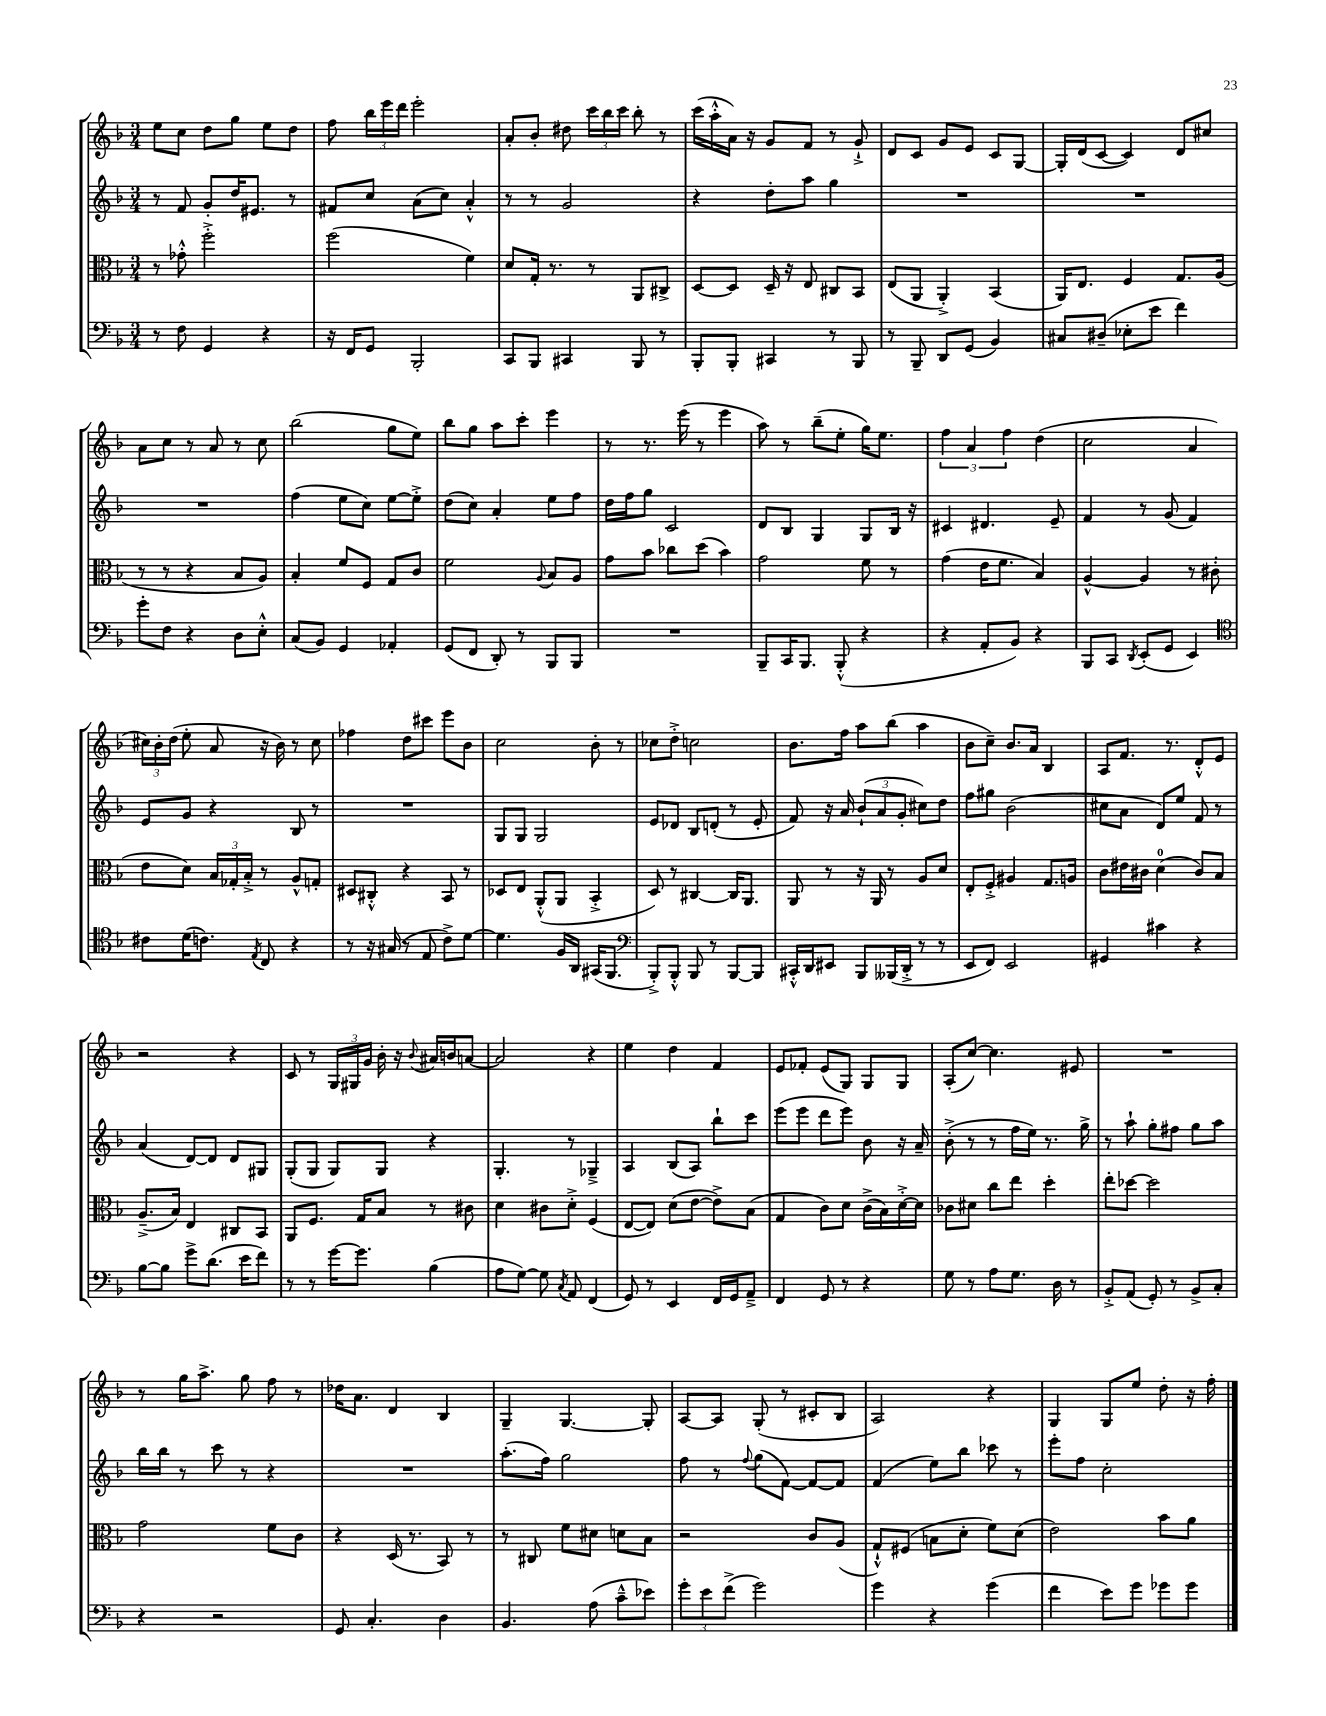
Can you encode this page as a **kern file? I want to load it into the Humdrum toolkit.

**kern	**kern	**kern	**kern
*staff4	*staff3	*staff2	*staff1
*clefF4	*clefC3	*clefG2	*clefG2
*k[b-]	*k[b-]	*k[b-]	*k[b-]
*M3/4	*M3/4	*M3/4	*M3/4
8r	8r	8r	8ee\L
8F\	8g-'^^\	8f/	8cc\J
4GG/	2ff'^\	8g'/L	8dd\L
.	.	16dd/K	8gg\J
.	.	8.e#/J	.
4r	.	.	8ee\L
.	.	8r	8dd\J
=	=	=	=
16r	(2ff\	8f#/L	8ff\
16FF/LK	.	.	.
8GG/J	.	8cc/J	24bb-\LL
.	.	.	24eee\
.	.	.	24ddd\JJ
2BBB-'/	.	(8a\L	2eee'\
.	.	8cc\J)	.
.	4f\)	4a'^^/	.
=	=	=	=
8CC/L	8d/L	8r	8a'/L
8BBB-/J	16G'/Jk	8r	8b-'/J
.	8.r	.	.
4CC#/	.	2g/	8dd#\
.	8r	.	24ccc\LL
.	.	.	24bb-\
.	.	.	24ccc\JJ
8BBB-/	8AA/L	.	8bb-'\
8r	8C#^/J	.	8r
=	=	=	=
8BBB-'/L	[8D/L	4r	(16ccc\LL
.	.	.	16aa'^^\
8BBB-'/J	8D/]J	.	16a\JJ)
.	.	.	16r
4CC#/	16D~/	8dd'\L	8g/L
.	16r	.	.
.	8E/	8aa\J	8f/J
8r	8C#/L	4gg\	8r
8BBB-/	8BB-/J	.	8g`^/
=	=	=	=
8r	(8E/L	2.r	8d/L
8BBB-~/	8AA/J	.	8c/J
8DD/L	4AA'^/)	.	8g/L
(8GG/J	.	.	8e/J
4BB-/)	(4BB-/	.	8c/L
.	.	.	[8G/J
=	=	=	=
8C#/L	16AA/LK)	2.r	16G'/]LL
.	8.E/J	.	(16d/J
(8D#~/J	.	.	[8c/J
8E-'\L	4F/	.	4c/])
8e\J	.	.	.
4f\)	8.G/L	.	8d/L
.	.	.	8cc#/J
.	(16A/Jk	.	.
=	=	=	=
8g'\L	8r	2.r	8a\L
8F\J	8r	.	8cc\J
4r	4r	.	8r
.	.	.	8a/
8D\L	8B-/L	.	8r
8E'^^\J	8A/J)	.	8cc\
=	=	=	=
(8C/L	4B-'/	(4ff\	(2bb-\
8BB-/J)	.	.	.
4GG/	8f/L	8ee\L	.
.	8F/J	8cc\J)	.
4AA-'/	8G/L	[8ee\L	8gg\L
.	8c/J	8ee'^\]J	8ee\J)
=	=	=	=
(8GG/L	2f\	(8dd\L	8bb-\L
8FF/J	.	8cc\J)	8gg\J
8DD'/)	.	4a'/	8aa\L
8r	.	.	8ccc'\J
.	8qqA/	.	.
8BBB-/L	8B-/L	8ee\L	4eee\
8BBB-/J	8A/J	8ff\J	.
=	=	=	=
2.r	8g\L	16dd\LL	8r
.	.	16ff\J	.
.	8b-\J	8gg\J	8.r
.	8cc-\L	2c/	.
.	.	.	(16eee\
.	(8dd\J	.	8r
.	4b-\)	.	4eee\
=	=	=	=
8BBB-~/L	2g\	8d/L	8aa\)
16CC/K	.	8B-/J	8r
8.BBB-/J	.	.	.
.	.	4G/	(8bb-~\L
(8BBB-'^^/	.	.	8ee'\J
4r	8f\	8G/L	16gg\LK)
.	.	.	8.ee\J
.	8r	16B-/Jk	.
.	.	16r	.
=	=	=	=
4r	(4g\	4c#/	6ff\
.	.	.	6a/
8AA'/L	16e\LK	4.d#/	.
.	8.f\J	.	.
.	.	.	6ff\
8BB-/J)	.	.	.
4r	4B-/)	.	(4dd\
.	.	8e~/	.
=	=	=	=
8BBB-/L	[4A^^/	4f/	2cc\
8CC/J	.	.	.
8qDD/	.	.	.
(8EE'/L	4A/]	8r	.
8GG/J	.	(8g/	.
4EE/)	8r	4f/)	4a/
.	(8c#'\	.	.
=	=	=	=
*clefC4	*	*	*
8c#\L	8e\L	8e/L	24cc#\LL)
.	.	.	24b-'\
.	.	.	(24dd\JJ
(16d\K	8d\J)	8g/J	8ee'\
8.c\J)	.	.	.
.	24B-/LL	4r	8a/
.	24G-'/	.	.
.	24B-'^/JJ	.	.
8qE/	.	.	.
8C/	8r	.	16r
.	.	.	16b-\)
4r	8A^^/L	8B-/	8r
.	8G'/J	8r	8cc#\
=	=	=	=
8r	8D#/L	2.r	4ff-\
16r	8C#'^^/J	.	.
(16G#/	.	.	.
8r	4r	.	8dd\L
8E/	.	.	8ccc#\J
8c^\L)	8BB-/	.	8eee\L
[8d\J	8r	.	8b-\J
=	=	=	=
4.d\]	8D-/L	8G/L	2cc\
.	8E/J	8G/J	.
.	(8AA'^^/L	2G/	.
16F/LL	8AA/J	.	.
16AA/JJ	.	.	.
(16GG#/LK	4BB-'^/	.	8b-'\
8.FF/J	.	.	.
.	.	.	8r
=	=	=	=
*clefF4	*	*	*
8BBB-'^/L)	8D/)	8e/L	8cc-\L
8BBB-'^^/J	8r	8d-/J	8dd'^\J
8BBB-/	[4C#/	8B-/L	2cc\
8r	.	(8d'/J	.
[8BBB-/L	16C#/]LK	8r	.
.	8.AA/J	.	.
8BBB-/]J	.	8e'/	.
=	=	=	=
16CC#'^^/LL	8AA/	8f/)	8.b-\L
16DD/J	.	.	.
8EE#/J	8r	16r	.
.	.	16a/	16ff\Jk
8BBB-/L	16r	(12b-`/L	8aa\L
.	16AA/	.	.
.	.	12a/	.
(16BBB--/L	8r	.	(8bb-\J
.	.	12g'/J	.
16DD'^/JJ	.	.	.
8r	8A/L	8cc#\L)	4aa\
8r	8d/J	8dd\J	.
=	=	=	=
8EE/L	8E'/L	8ff\L	8b-\L
8FF/J)	8F'^/J	8gg#\J	8cc~\J)
2EE/	4A#/	(2b-\	8.b-/L
.	.	.	16a/Jk
.	8.G/L	.	4B-/
.	16A/Jk	.	.
=	=	=	=
4GG#/	8c\L	8cc#\L	8A/L
.	16e#\L	8a\J	8.f/J
.	16c#\JJ	.	.
4c#\	(4d\	8d/L)	.
.	.	.	8.r
.	.	8ee/J	.
4r	8c#/L)	8f/	8d'^^/L
.	8B-/J	8r	8e/J
=	=	=	=
[8B-\L	(8.A~^/L	(4a/	2r
8B-\]J	.	.	.
.	16B-/Jk)	.	.
8g^\L	4E/	[8d/L)	.
(8.d\J	.	8d/]J	.
.	8C#/L	8d/L	4r
16e\LK	.	.	.
8f\J)	8BB-/J	8G#/J	.
=	=	=	=
8r	8AA/L	(8G'/L	8c/
8r	8.F/J	8G/J	8r
[16g\LK	.	8G/L)	24G/LL
.	.	.	24G#/
8.g\]J	16G/LK	.	.
.	.	.	24g/JJ
.	8B-/J	8G/J	16b-'\
.	.	.	16r
.	.	.	8qqb-/
(4B-\	8r	4r	16a#/LL
.	.	.	16b/J
.	8c#\	.	[8a/J
=	=	=	=
8A\L	4d\	4.G'/	2a/]
[8G\J)	.	.	.
8G\]	8c#\L	.	.
8qC/	.	.	.
8AA/	8d'^\J	8r	.
(4FF/	(4F/	4G-~^/	4r
=	=	=	=
8GG/)	[8E/L	4A/	4ee\
8r	8E/]J)	.	.
4EE/	(8d\L	(8B-/L	4dd\
.	[8e\J	8A/J)	.
16FF/LL	8e^\]L)	8bb-`\L	4f/
16GG/J	.	.	.
8AA~^/J	(8B-\J	8ccc\J	.
=	=	=	=
4FF/	4G/	(8eee\L	8e/L
.	.	8eee\J	8f-'/J
8GG/	8c\L)	8ddd\L	(8e/L
8r	8d\J	8eee\J)	8G/J)
4r	(16c^\LL	8b-\	8G/L
.	16B-\)	.	.
.	[16d'^\	16r	8G/J
.	16d\]JJ	16a~/	.
=	=	=	=
8G\	8c-\L	(8b-'^\	(8A'/L
8r	8d#\J	8r	[8cc/J)
8A\L	8cc\L	8r	4.cc\]
8.G\J	8ee\J	16ff\LL	.
.	.	16ee\JJ)	.
.	4dd'\	8.r	.
16D\	.	.	.
8r	.	.	8e#/
.	.	16gg^\	.
=	=	=	=
8BB-'^/L	8ee'\L	8r	2.r
(8AA/J	[8dd-\J	8aa`\	.
8GG'/)	2dd-\]	8gg'\L	.
8r	.	8ff#\J	.
8BB-^/L	.	8gg\L	.
8C'/J	.	8aa\J	.
=	=	=	=
4r	2g\	16bb-\LL	8r
.	.	16bb-\JJ	.
.	.	8r	16gg\LK
.	.	.	8.aa^\J
2r	.	8ccc\	.
.	.	8r	8gg\
.	8f\L	4r	8ff\
.	8c\J	.	8r
=	=	=	=
8GG/	4r	2.r	16dd-\LK
.	.	.	8.a\J
4.C'/	.	.	.
.	(16D/	.	4d/
.	8.r	.	.
4D\	8BB-/)	.	4B-/
.	8r	.	.
=	=	=	=
4.BB-/	8r	(8.aa'\L	4G~/
.	8C#/	.	.
.	.	16ff\Jk)	.
.	8f\L	2gg\	[4.G/
(8A\	8d#\J	.	.
8c~^^\L	8d\L	.	.
8e-\J)	8B-\J	.	8G'/]
=	=	=	=
12g'\L	2r	8ff\	[8A/L
12e\	.	.	.
.	.	8r	8A/]J
(12f^\J	.	.	.
.	.	8qqff/	.
2g\)	.	(8gg\L	(8G'/
.	.	[8f\J)	8r
.	8c/L	8f/_L	8c#'/L
.	(8A/J	8f/]J	8B-/J
=	=	=	=
4g\	8G`^^/L)	(4f/	2A/)
.	(8F#/J	.	.
4r	8B\L	8ee\L)	.
.	8d'\J	8bb-\J	.
(4g\	8f\L)	8ccc-\	4r
.	(8d\J	8r	.
=	=	=	=
4f\	2e\)	8eee'\L	4G/
.	.	8ff\J	.
8e\L)	.	2cc'\	8G/L
8g\J	.	.	8ee/J
8g-\L	8b-\L	.	8dd'\
8g-\J	8a\J	.	16r
.	.	.	16ff'\
==	==	==	==
*-	*-	*-	*-
